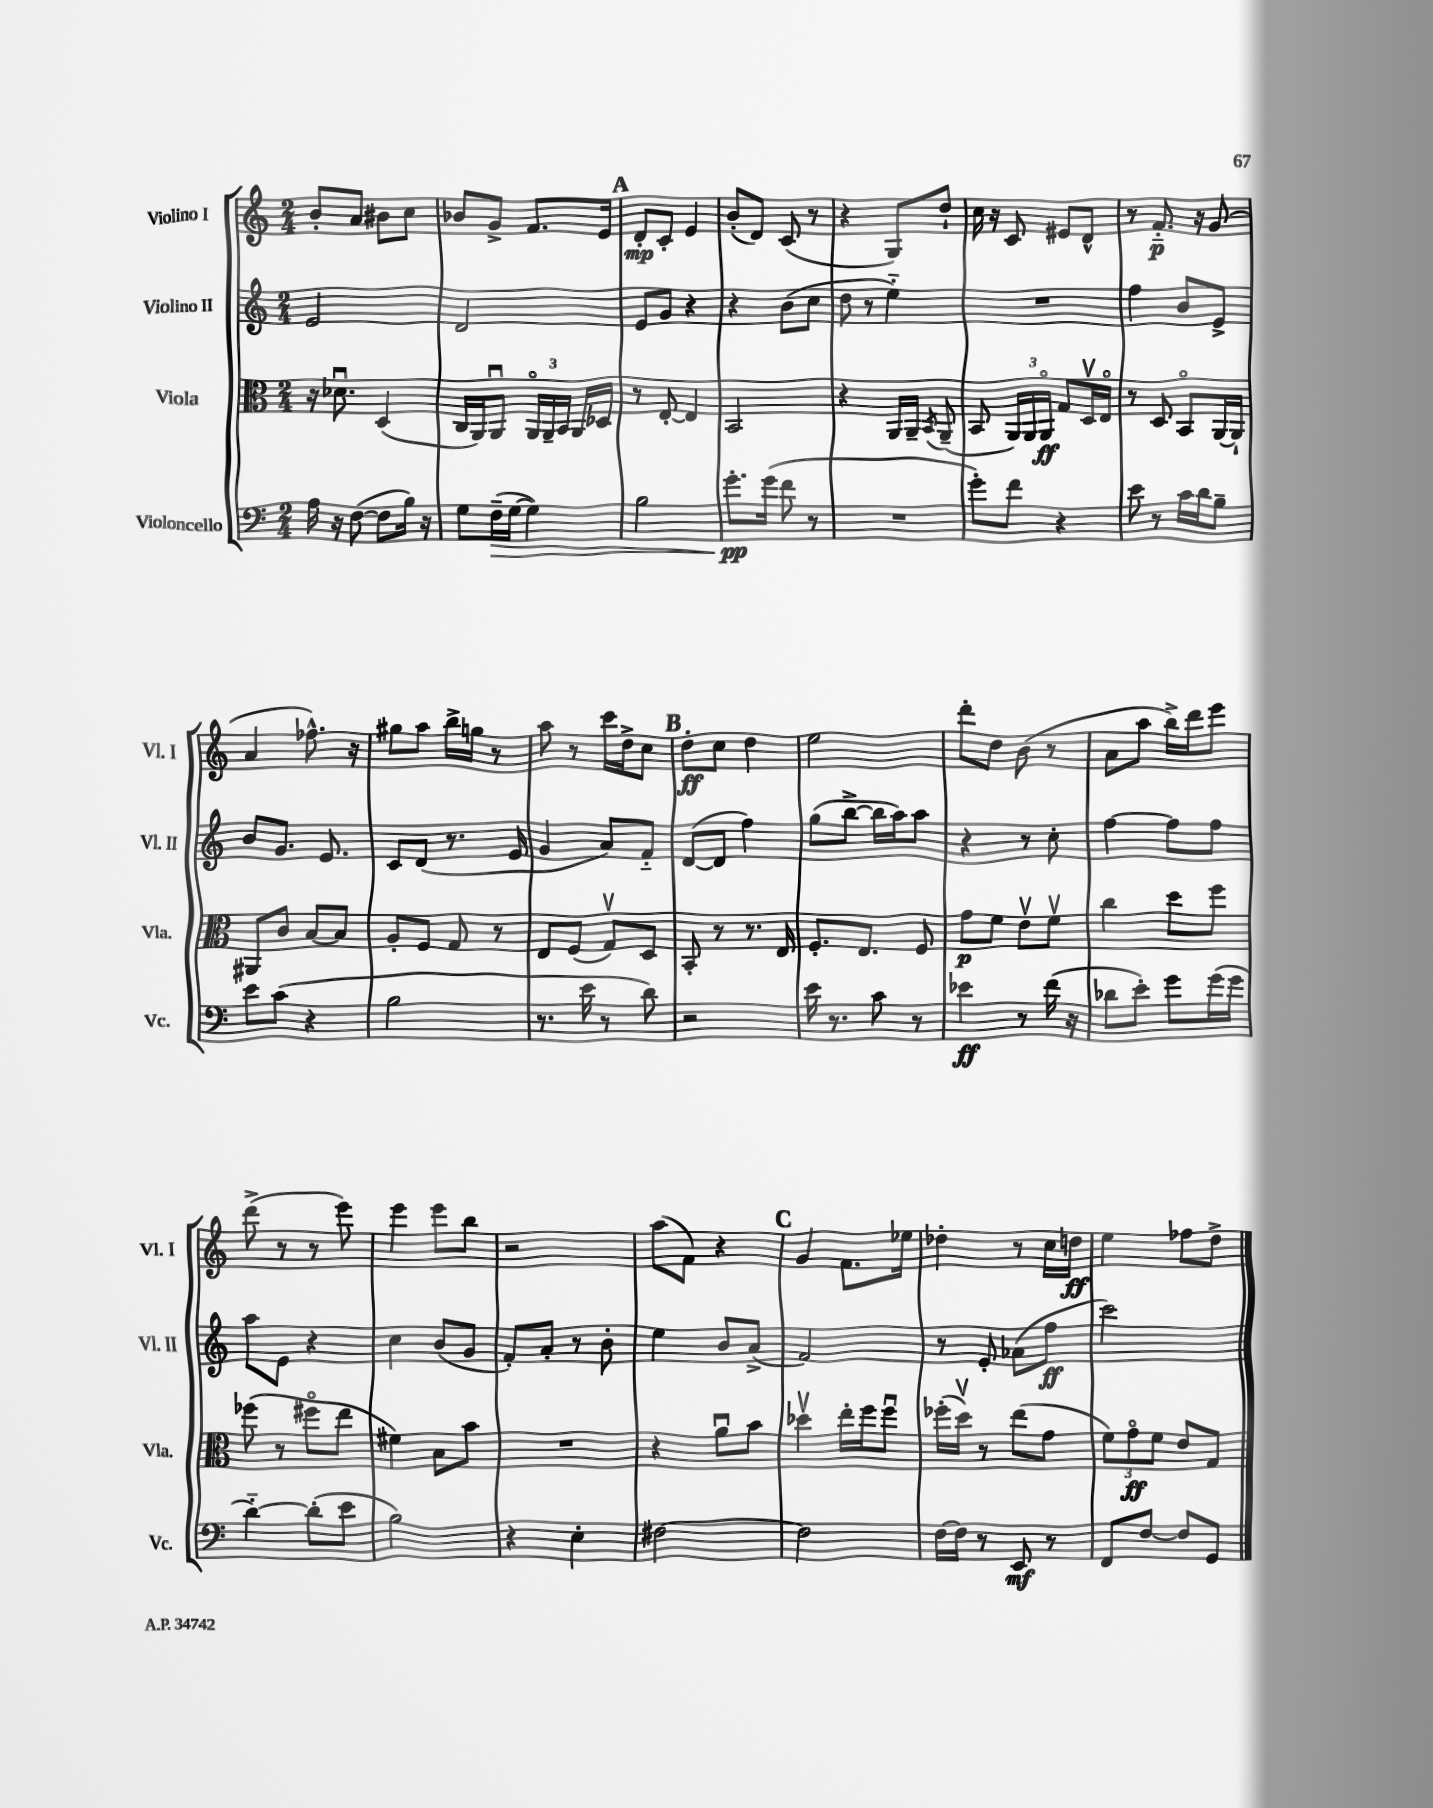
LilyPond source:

<<
\new StaffGroup <<
\new Staff = "s0" \with { instrumentName = "Violino I" shortInstrumentName = "Vl. I" } {
    \clef treble \key c \major \numericTimeSignature \time 2/4
    \autoBeamOff b'8[-. a'8] bis'8[ c''8] |
    bes'8[ g'8]-> f'8.[ e'16] |
    \mark \markup { \bold "A" } d'8[-.\mp c'8]-. e'4 |
    b'8[-.( d'8]) c'8( r8 |
    r4 g8[) d''8]-! |
    c''16 r16 c'8 eis'8[ d'8]-^ |
    r8 f'8.-_\p r16 g'8( |
    a'4 fes''8.-^) r16 |
    gis''8[ a''8] b''16[-> g''16] r8 |
    a''8 r8 c'''16[ d''16-> c''8] |
    \mark \markup { \bold "B" } d''8[-.\ff c''8] d''4 |
    e''2 |
    d'''8[-. d''8] b'8( r8 |
    a'8[ a''8] b''16[->) d'''16 e'''8] |
    d'''8->( r8 r8 e'''8) |
    e'''4 e'''8[ b''8] |
    r2 |
    a''8[( f'8]) r4 |
    \mark \markup { \bold "C" } g'4 f'8.[ ees''16] |
    des''4-. r8 c''16[ d''16]\ff |
    e''4 fes''8[ d''8]-> \bar "|." |
}
\new Staff = "s1" \with { instrumentName = "Violino II" shortInstrumentName = "Vl. II" } {
    \clef treble \key c \major \numericTimeSignature \time 2/4
    \autoBeamOff e'2 |
    d'2 |
    \mark \markup { \bold "A" } e'8[ g'8] r4 |
    r4 b'8[( c''8] |
    d''8 r8 e''4-_) |
    R2 |
    f''4 b'8[ e'8]-> |
    b'8[ g'8.] e'8. |
    c'8[ d'8]( r8. e'16 |
    g'4 a'8[) f'8]-_ |
    \mark \markup { \bold "B" } d'8[~( d'8] f''4) |
    g''8[( b''8]~-> b''16[ a''16) a''8] |
    r4 r8 c''8-. |
    f''4~ f''8[ f''8] |
    a''8[ e'8] r4 |
    c''4 b'8[( g'8] |
    f'8[-.) a'8]-. r8 b'8-. |
    e''4 b'8[ a'8]->( |
    \mark \markup { \bold "C" } f'2) |
    r8 e'8-. aes'8[( f''8]\ff |
    c'''2) \bar "|." |
}
\new Staff = "s2" \with { instrumentName = "Viola" shortInstrumentName = "Vla." } {
    \clef alto \key c \major \numericTimeSignature \time 2/4
    \autoBeamOff r16 des'8.\downbow d4( |
    c16[ a,16) a,8]\downbow \tuplet 3/2 { a,16[\flageolet a,16-- b,16] } a,16[ des16] |
    \mark \markup { \bold "A" } r8 e8~-. e4 |
    b,2 |
    r4 a,16[ a,16]-- \acciaccatura { b,8 } a,8--( |
    b,8 \tuplet 3/2 { a,16[) a,16 a,16]\flageolet\ff } g8[ d16\upbow e16]\flageolet |
    r8 d8 b,8[\flageolet a,16~ a,16]-! |
    ais,8[ c'8] b8[~ b8] |
    a8[-. f8] g8 r8 |
    e8[ f8]( g8[\upbow) d8] |
    \mark \markup { \bold "B" } b,8-. r8 r8. e16 |
    f8.[-. e8.] f8 |
    g'8[\p f'8] e'8[\upbow f'8]\upbow |
    c''4 d''8[ f''8] |
    fes''8( r8 fis''8[\flageolet e''8] |
    fis'4) b8[ b'8] |
    R2 |
    r4 a'8[\downbow b'8] |
    \mark \markup { \bold "C" } des''4\upbow e''16[-. f''16 f''8]\downbow |
    fes''16[-.( d''16]\upbow) r8 e''8[( g'8] |
    \tuplet 3/2 { f'8[) g'8\flageolet\ff f'8] } e'8[ g8] \bar "|." |
}
\new Staff = "s3" \with { instrumentName = "Violoncello" shortInstrumentName = "Vc." } {
    \clef bass \key c \major \numericTimeSignature \time 2/4
    \autoBeamOff a16 r16 f8~( f8[ b16]) r16 |
    g8[ f16--\>( g16]~ g4) |
    \mark \markup { \bold "A" } b2 |
    g'8.[-.\pp\! g'16]( f'8 r8 |
    R2 |
    g'8[-.) f'8] r4 |
    e'8 r8 c'16[ d'16 b8]-- |
    e'8[ c'8]( r4 |
    b2 |
    r8. e'16 r8 d'8) |
    \mark \markup { \bold "B" } r2 |
    e'16 r8. c'8 r8 |
    ees'4\ff r8 f'16( r16 |
    des'8[ e'8]-.) g'8[ g'16( g'16] |
    d'4~-_) d'8[-.( e'8] |
    b2) |
    r4 e4-. |
    fis2~ |
    \mark \markup { \bold "C" } fis2 |
    f16[~ f16] r8 e,8\mf r8 |
    f,8[ f8]~ f8[ g,8] \bar "|." |
}
>>
>>
\layout { \context { \Score \remove "Bar_number_engraver" } }
